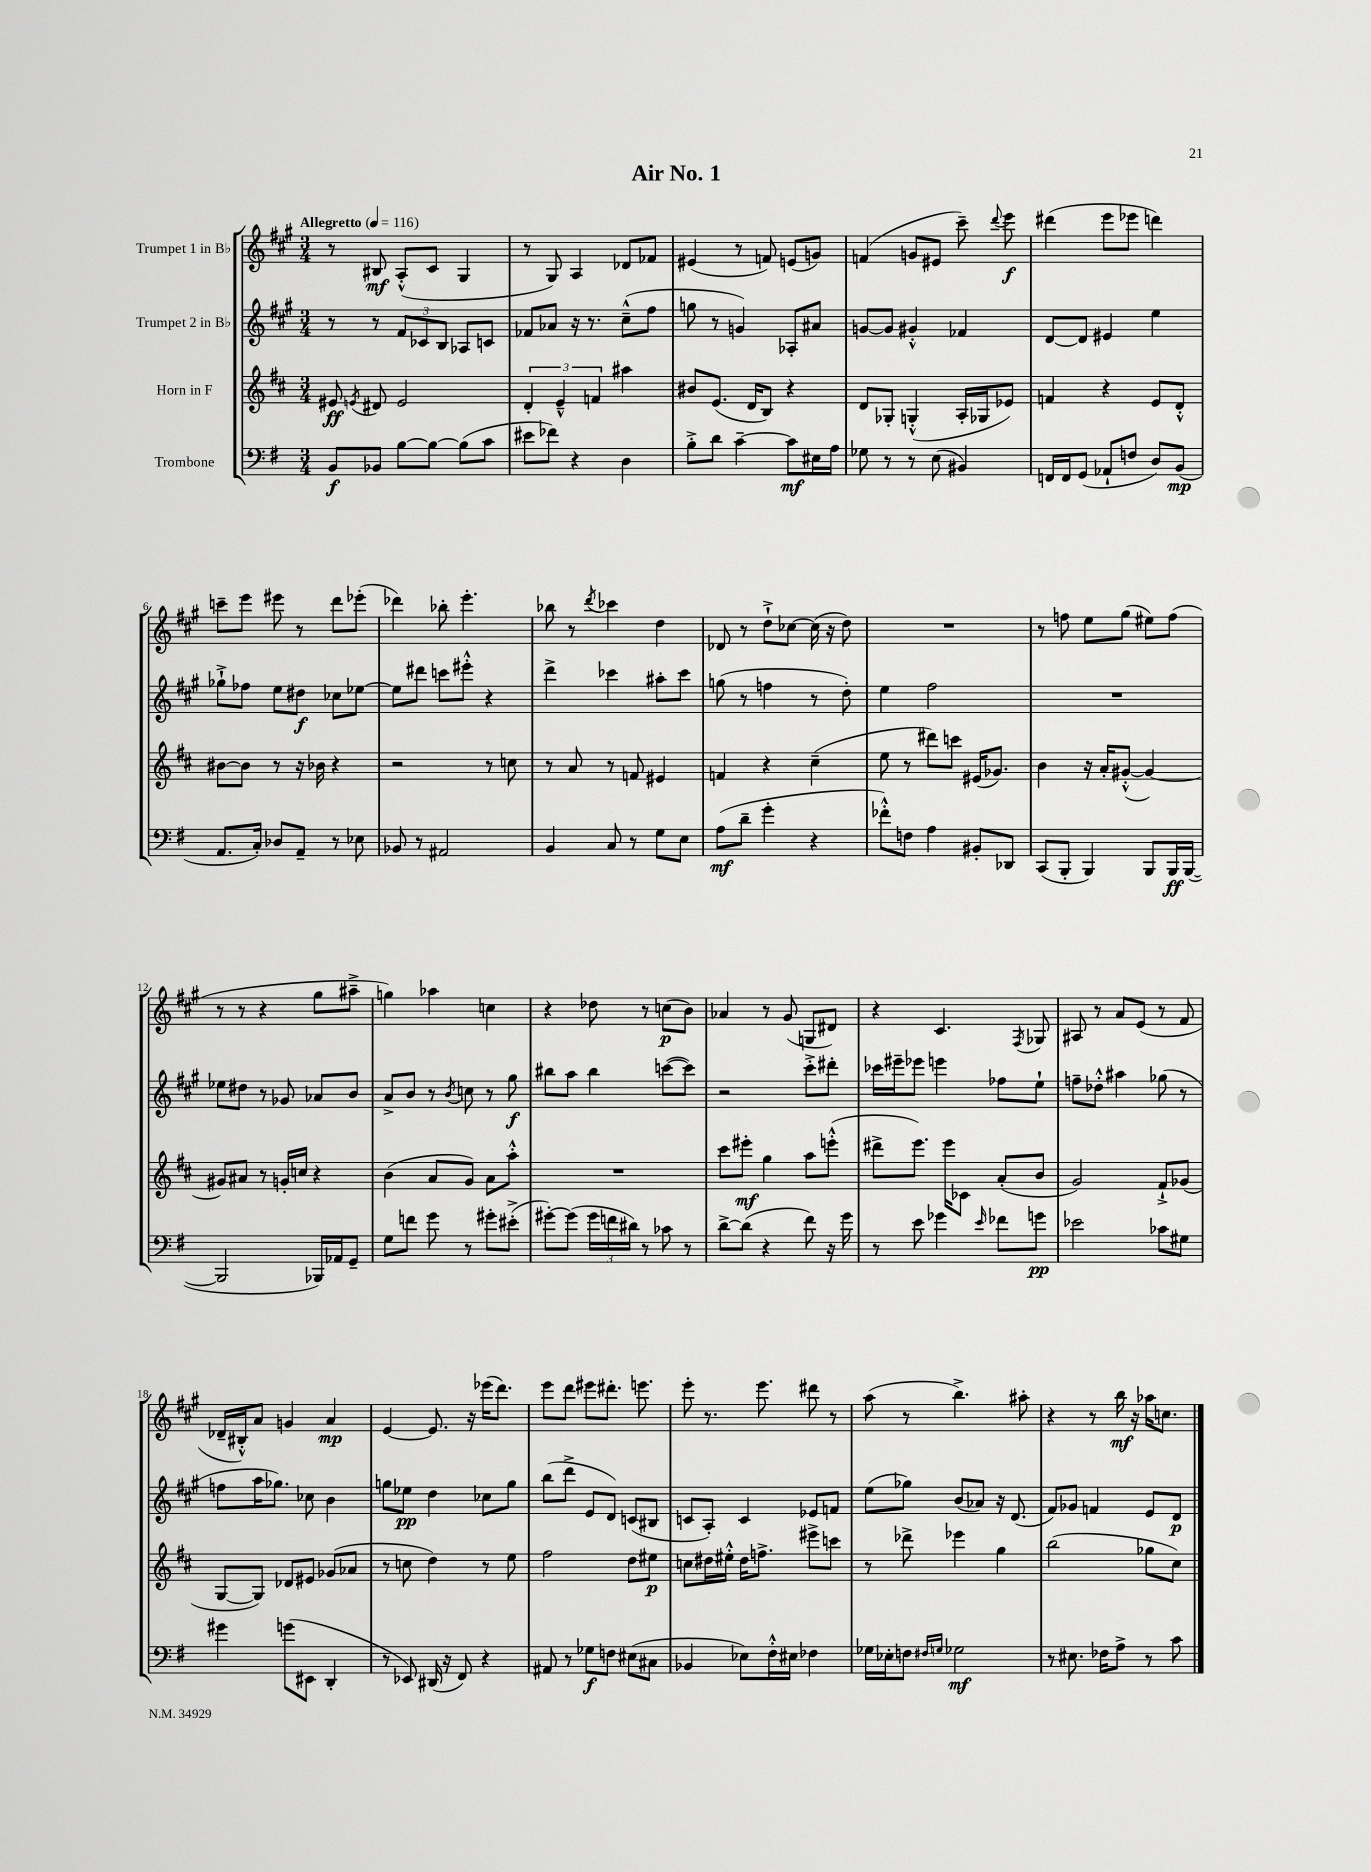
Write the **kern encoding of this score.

**kern	**dynam	**kern	**dynam	**kern	**dynam	**kern	**dynam
*part4	*part4	*part3	*part3	*part2	*part2	*part1	*part1
*staff4	*staff4	*staff3	*staff3	*staff2	*staff2	*staff1	*staff1
*I"Trombone	*	*I"Horn in F	*	*I"Trumpet 2 in B♭	*	*I"Trumpet 1 in B♭	*
*clefF4	*	*clefG2	*	*clefG2	*	*clefG2	*
*k[f#]	*	*k[f#c#]	*	*k[f#c#g#]	*	*k[f#c#g#]	*
*M3/4	*	*M3/4	*	*M3/4	*	*M3/4	*
*MM116	*	*MM116	*	*MM116	*	*MM116	*
=1	=1	=1	=1	=1	=1	=1	=1
!	!	!	!	!	!	!LO:TX:a:B:t=Allegretto	!
8BB/L	f	8e#X/	ff	8r	.	8r	.
.	.	8qen/	.	.	.	.	.
8BB-X/J	.	8d#X/	.	8r	.	8B#X/	mf
[8B\L	.	2e/	.	12f#/L	.	(8A'^^/L	.
.	.	.	.	12c-X/	.	.	.
8B\J_	.	.	.	.	.	8c#/J	.
.	.	.	.	12B/J	.	.	.
(8B\L]	.	.	.	8A-X/L	.	4G#/	.
8c\J	.	.	.	8cn/J	.	.	.
=2	=2	=2	=2	=2	=2	=2	=2
8e#X\L	.	6d'/	.	8f-X/L	.	8r	.
8f-X\J)	.	.	.	8a-X/J	.	8G#/)	.
.	.	6e~^^/	.	.	.	.	.
4r	.	.	.	16r	.	4A/	.
.	.	.	.	8.r	.	.	.
.	.	6fn/	.	.	.	.	.
4D\	.	4aa#X\	.	(8cc#~^^\L	.	8d-X/L	.
.	.	.	.	8ff#\J	.	8f-X/J	.
=3	=3	=3	=3	=3	=3	=3	=3
8B'^\L	.	8b#X/L	.	8ggn\	.	(4e#X/	.
8d\J	.	(8.e/J	.	8r	.	.	.
[4c~\	.	.	.	4gn/)	.	8r	.
.	.	16d/KL	.	.	.	.	.
.	.	8B/J)	.	.	.	8fn/)	.
8c\L]	mf	4r	.	8A-X'/L	.	(8en/L	.
16E#X\L	.	.	.	8a#X/J	.	8gn/J)	.
16A\JJ	.	.	.	.	.	.	.
=4	=4	=4	=4	=4	=4	=4	=4
8G-X\	.	8d/L	.	[8gn/L	.	(4fn/	.
8r	.	8G-X'/J	.	8g/J]	.	.	.
8r	.	(4Gn'^^/	.	4g#X'^^/	.	8gn/L	.
(8E\	.	.	.	.	.	8e#X/J	.
4BB#X/)	.	16A'/LL	.	4f-X/	.	8ccc#~\)	.
.	.	16G-X/J	.	.	.	.	.
.	.	.	.	.	.	8qqddd/	.
.	.	8e-X/J)	.	.	.	8eee\	f
=5	=5	=5	=5	=5	=5	=5	=5
16FFn/LL	.	4fn/	.	[8d/L	.	(4ddd#X\	.
16FF/J	.	.	.	.	.	.	.
(8GG/J	.	.	.	8d/J]	.	.	.
8AA-X`/L	.	4r	.	4e#X/	.	8eee\L	.
8Fn/J	.	.	.	.	.	8eee-X\J	.
8D/L)	.	8e/L	.	4ee\	.	4dddn\)	.
(8BB/J	mp	8d'^^/J	.	.	.	.	.
!!LO:LB:g=z
=6	=6	=6	=6	=6	=6	=6	=6
8.AA/L	.	[8b#X\L	.	8gg-X`^\L	.	8cccn~\L	.
.	.	8b#\J]	.	8ff-X\J	.	8eee\J	.
16C'/Jk)	.	.	.	.	.	.	.
8D-X/L	.	8r	.	8ee\L	.	8eee#X\	.
8AA~/J	.	16r	.	8dd#X\J	f	8r	.
.	.	16b-X\	.	.	.	.	.
8r	.	4r	.	8cc-X\L	.	8ddd\L	.
8E-X\	.	.	.	[8ee-X\J	.	(8eee-X'\J	.
=7	=7	=7	=7	=7	=7	=7	=7
8BB-X/	.	2r	.	8ee-\L]	.	4ddd-X\)	.
8r	.	.	.	8ddd#X\J	.	.	.
2AA#X/	.	.	.	8cccn\L	.	8bb-X'\	.
.	.	.	.	8eee#X'^^\J	.	4.eee'\	.
.	.	8r	.	4r	.	.	.
.	.	8ccn\	.	.	.	.	.
=8	=8	=8	=8	=8	=8	=8	=8
4BB/	.	8r	.	4ddd^\	.	8bb-X\	.
.	.	8a/	.	.	.	8r	.
.	.	.	.	.	.	8qddd/	.
8C/	.	8r	.	4ccc-X\	.	4ccc-X\	.
8r	.	8fn/	.	.	.	.	.
8G\L	.	4e#X/	.	8aa#X'\L	.	4dd\	.
8E\J	.	.	.	8ccc-\J	.	.	.
=9	=9	=9	=9	=9	=9	=9	=9
(8A\L	mf	4fn/	.	(8ggn\	.	8d-X/	.
8d~\J	.	.	.	8r	.	8r	.
4g'\	.	4r	.	4ffn\	.	8dd`^\L	.
.	.	.	.	.	.	[8cc-X\J	.
4r	.	(4cc#~\	.	8r	.	(16cc-\]	.
.	.	.	.	.	.	16r	.
.	.	.	.	8dd'\)	.	8dd\)	.
=10	=10	=10	=10	=10	=10	=10	=10
8f-X'^^\L)	.	8ee\	.	4ee\	.	2.r	.
8Fn\J	.	8r	.	.	.	.	.
4A\	.	8ddd#X\L)	.	2ff#\	.	.	.
.	.	8cccn\J	.	.	.	.	.
8BB#X'/L	.	(16e#X/KL	.	.	.	.	.
.	.	8.g-X/J)	.	.	.	.	.
8DD-X/J	.	.	.	.	.	.	.
=11	=11	=11	=11	=11	=11	=11	=11
(8CC/L	.	4b\	.	2.r	.	8r	.
8BBB'/J	.	.	.	.	.	8ffn\	.
4BBB/)	.	16r	.	.	.	8ee\L	.
.	.	16a'/KL	.	.	.	.	.
.	.	([8g#X'^^/J	.	.	.	(8gg#\J	.
8BBB/L	.	4g#/_)	.	.	.	8ee#X\L)	.
16BBB/L	ff	.	.	.	.	(8ff\J	.
([16BBB/JJ	.	.	.	.	.	.	.
!!LO:LB:g=z
=12	=12	=12	=12	=12	=12	=12	=12
2BBB/]	.	8g#X/L]	.	8ee-X\L	.	8r	.
.	.	8a#X/J	.	8dd#X\J	.	8r	.
.	.	8r	.	8r	.	4r	.
.	.	16gn'/LL	.	8g-X/	.	.	.
.	.	16ccn/JJ	.	.	.	.	.
16BBB-X/LL)	.	4r	.	8a-X/L	.	8gg#\L	.
16AA-X/J	.	.	.	.	.	.	.
8GG~/J	.	.	.	8b/J	.	8aa#X~^\J	.
=13	=13	=13	=13	=13	=13	=13	=13
8G\L	.	(4b\	.	8a^/L	.	4ggn\)	.
8fn\J	.	.	.	8b/J	.	.	.
8g\	.	8a/L	.	8r	.	4aa-X\	.
.	.	.	.	8qb/	.	.	.
8r	.	8g/J)	.	8ccn\	.	.	.
8g#X'\L	.	8a\L	.	8r	.	4ccn\	.
(8e#X'^\J	.	8aa'^^\J	.	8gg#\	f	.	.
=14	=14	=14	=14	=14	=14	=14	=14
[8g#X'\L)	.	2.r	.	8bb#X\L	.	4r	.
(8g#\J]	.	.	.	8aa\J	.	.	.
24g#\LL	.	.	.	4bb#\	.	8dd-X\	.
24fn\	.	.	.	.	.	.	.
24d#X\JJ)	.	.	.	.	.	.	.
8r	.	.	.	.	.	8r	.
8c-X\	.	.	.	([8cccn\L	.	(8ccn\L	p
8r	.	.	.	8ccc\J])	.	8b\J)	.
=15	=15	=15	=15	=15	=15	=15	=15
[8d^\L	.	8ccc#\L	.	2r	.	4a-X/	.
(8d\J]	.	8eee#X'\J	mf	.	.	.	.
4r	.	4gg\	.	.	.	8r	.
.	.	.	.	.	.	(8g#/	.
8f#\)	.	8aa\L	.	8ccc#'^\L	.	8Gn/L	.
16r	.	(8eeen'^^\J	.	8ddd#X'\J	.	8d#X/J)	.
16g\	.	.	.	.	.	.	.
=16	=16	=16	=16	=16	=16	=16	=16
8r	.	8ddd#X^\L	.	16ccc-X\LL	.	4r	.
.	.	.	.	16eee#X~\J	.	.	.
8e\	.	8.eee\J)	.	8eee-X\J	.	.	.
4g-X\	.	.	.	4eeen\	.	4.c#/	.
.	.	16eee\KL	.	.	.	.	.
.	.	8c-X\J	.	.	.	.	.
16qqe/	.	.	.	.	.	.	.
8f-X\L	.	(8a'/L	.	8ff-X\L	.	.	.
.	.	.	.	.	.	8qF#/	.
8gn\J	pp	8b/J	.	8ee`\J	.	8G-X/	.
=17	=17	=17	=17	=17	=17	=17	=17
2e-X\	.	2g/)	.	8ffn~\L	.	8A#X/	.
.	.	.	.	8dd-X'^^\J	.	8r	.
.	.	.	.	4aa#X\	.	8a/L	.
.	.	.	.	.	.	(8e/J	.
8c-X\L	.	8f#`^/L	.	(8gg-X\	.	8r	.
8G#X\J	.	(8g-X/J	.	8r	.	8f#/	.
!!LO:LB:g=z
=18	=18	=18	=18	=18	=18	=18	=18
4g#X\	.	[8G/L	.	8ffn\L	.	16d-X~/LL	.
.	.	.	.	.	.	16B#X'^^/J)	.
.	.	8G/J])	.	16aa\K	.	8a/J	.
.	.	.	.	8.gg-X\J)	.	.	.
(8gn\L	.	8d-X/L	.	.	.	4gn/	.
8EE#X\J	.	8e#X/J	.	8cc-X\	.	.	.
4DD'/	.	(8g-X/L	.	4b\	.	4a/	mp
.	.	8a-X/J	.	.	.	.	.
=19	=19	=19	=19	=19	=19	=19	=19
8r	.	8r	.	8ggn\L	.	[4e/	.
8EE-X/)	.	8ccn\	.	8ee-X\J	pp	.	.
(16DD#X/	.	4dd\)	.	4dd\	.	8.e/]	.
16r	.	.	.	.	.	.	.
8FF#/)	.	.	.	.	.	.	.
.	.	.	.	.	.	16r	.
4r	.	8r	.	8cc-X\L	.	(16eee-X\KL	.
.	.	.	.	.	.	8.ddd\J)	.
.	.	8ee\	.	8gg\J	.	.	.
=20	=20	=20	=20	=20	=20	=20	=20
8AA#X/	.	2ff#\	.	(8bb\L	.	8eee\L	.
8r	.	.	.	8ddd^\J	.	8ddd\J	.
8G-X\L	f	.	.	8e/L	.	8eee#X\L	.
8Fn\J	.	.	.	8d/J)	.	8.ddd#X'\J	.
(8E#X\L	.	8dd\L	.	(8cn/L	.	.	.
.	.	.	.	.	.	8.eeen\	.
8C#X\J	.	8ee#X\J	p	8B#X/J	.	.	.
=21	=21	=21	=21	=21	=21	=21	=21
4BB-X/	.	8ccn\L	.	8cn/L	.	8eee'\	.
.	.	16dd#X\L	.	8A'/J)	.	8.r	.
.	.	16ee#X'^^\JJ	.	.	.	.	.
8E-X\L)	.	16dd#\KL	.	4c/	.	.	.
.	.	8.ffn^\J	.	.	.	8.eee\	.
16F#'^^\L	.	.	.	.	.	.	.
16E#X\JJ	.	.	.	.	.	.	.
4F-X\	.	8eee#X^\L	.	8e-X/L	.	8ddd#X\	.
.	.	8cccn\J	.	8fn/J	.	8r	.
=22	=22	=22	=22	=22	=22	=22	=22
16G-X\LL	.	8r	.	(8ee\L	.	(8aa\	.
16E-X'\J	.	.	.	.	.	.	.
8Fn\J	.	8ddd-X^\	.	8gg-X\J)	.	8r	.
16qqF#X/LL	.	.	.	.	.	.	.
16qqGn/JJ	.	.	.	.	.	.	.
2G-X\	mf	4eee-X\	.	(8b/L	.	4.bb^\)	.
.	.	.	.	8a-X/J)	.	.	.
.	.	4gg\	.	16r	.	.	.
.	.	.	.	(8.d/	.	.	.
.	.	.	.	.	.	8aa#X'\	.
=23	=23	=23	=23	=23	=23	=23	=23
8r	.	(2bb\	.	8f#/L)	.	4r	.
8.E#X\	.	.	.	8g-X/J	.	.	.
.	.	.	.	4fn/	.	8r	.
16F-X\KL	.	.	.	.	.	.	.
8A^\J	.	.	.	.	.	16bb\	mf
.	.	.	.	.	.	16r	.
8r	.	8gg-X\L	.	8e/L	.	16aa-X\KL	.
.	.	.	.	.	.	8.ccn\J	.
8c\	.	8cc#\J)	.	8d/J	p	.	.
==	==	==	==	==	==	==	==
*-	*-	*-	*-	*-	*-	*-	*-
